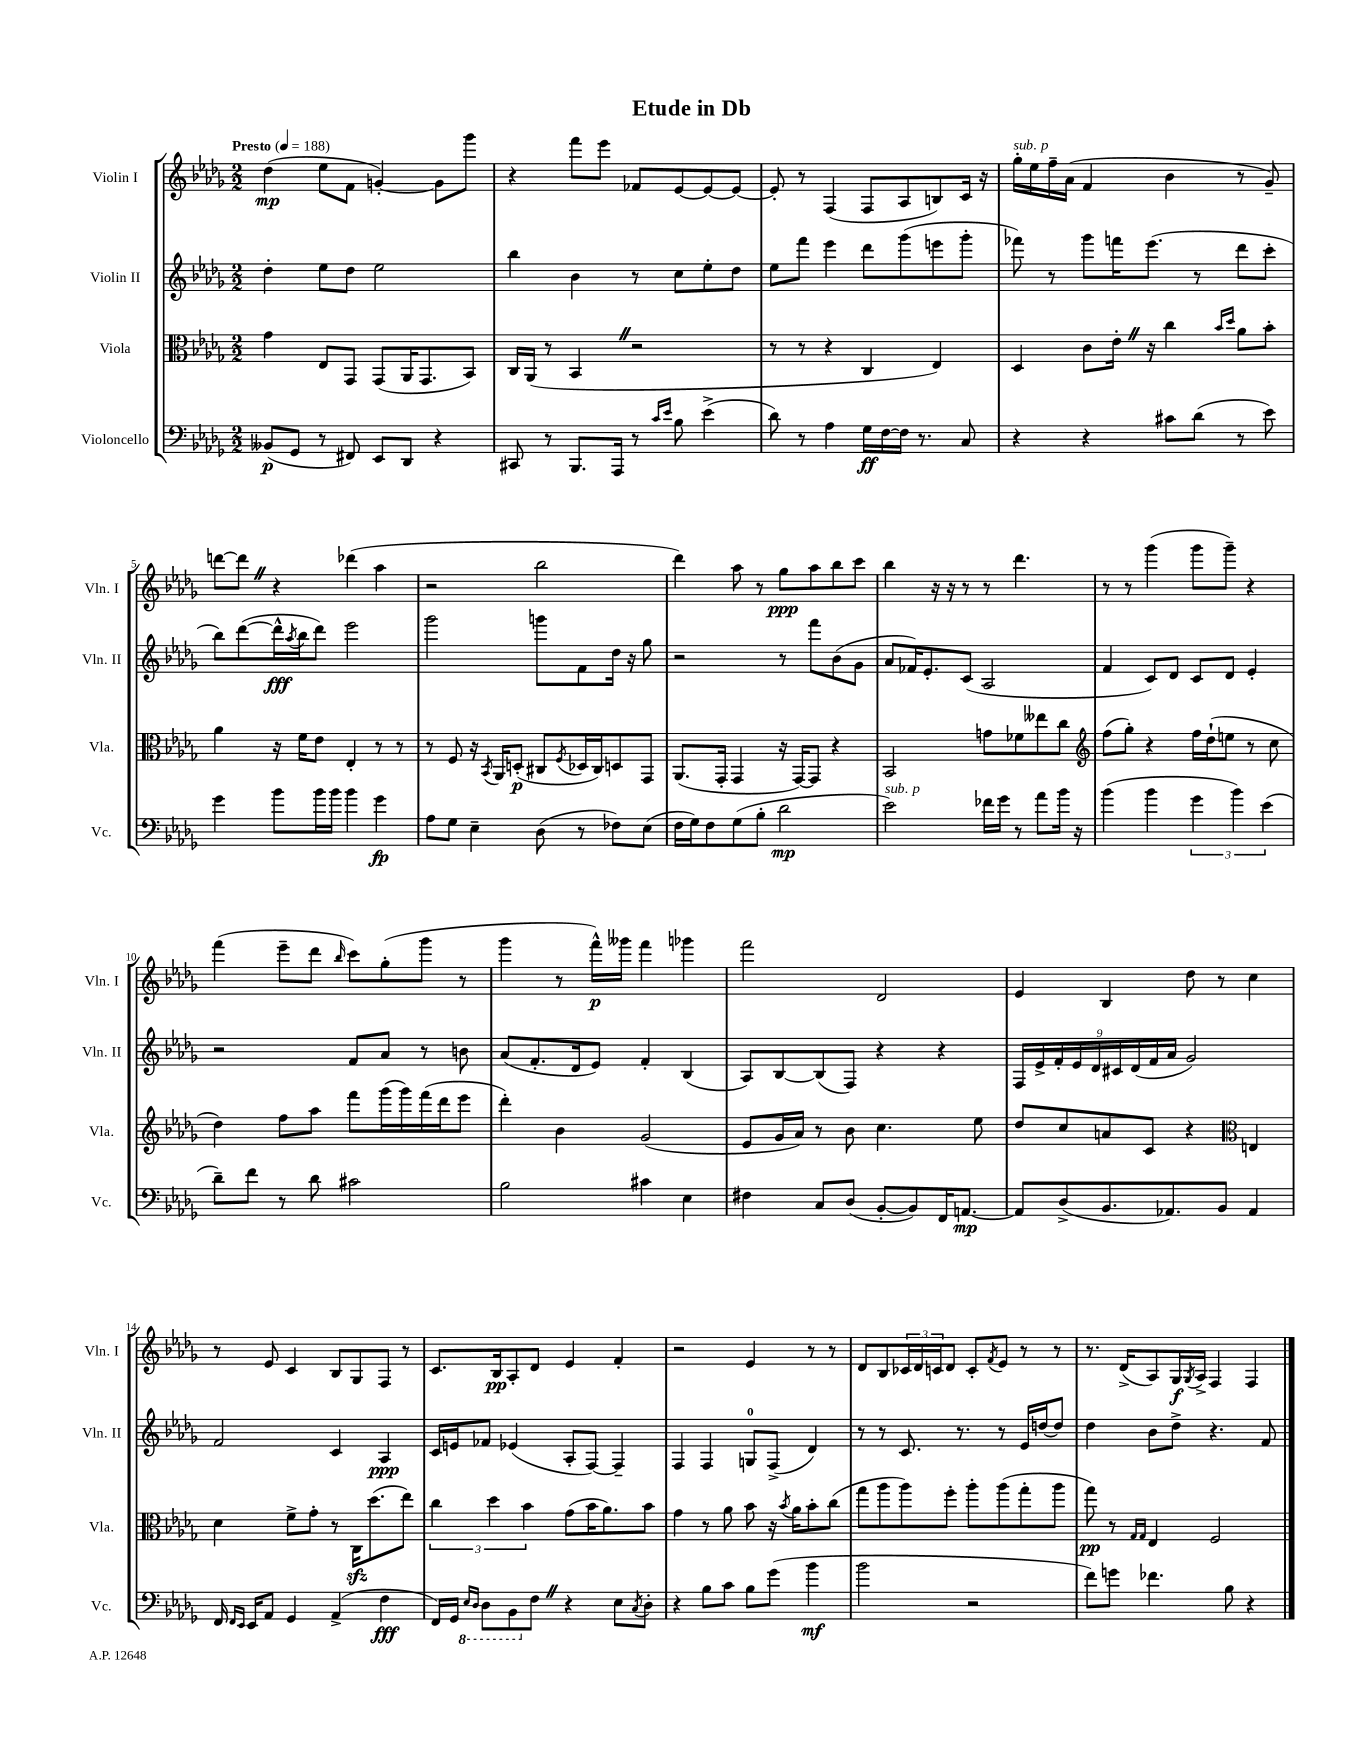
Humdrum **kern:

**kern	**kern	**kern	**kern
*staff4	*staff3	*staff2	*staff1
*clefF4	*clefC3	*clefG2	*clefG2
*k[b-e-a-d-g-]	*k[b-e-a-d-g-]	*k[b-e-a-d-g-]	*k[b-e-a-d-g-]
*M2/2	*M2/2	*M2/2	*M2/2
*MM188	*MM188	*MM188	*MM188
(8BB--	4g-	4dd-'	(4dd-
8GG-	.	.	.
8r	8E-	8ee-	8ee-
8FF#)	8GG-	8dd-	8f
8EE-	(8GG-	2ee-	[4g')
8DD-	16AA-	.	.
.	8.GG-	.	.
4r	.	.	8g]
.	8BB-)	.	8ggg-
=	=	=	=
8CC#	16C	4bb-	4r
.	(16AA-	.	.
8r	8r	.	.
8.BBB-	4BB-	4b-	8fff
.	.	.	8eee-
16AAA-	.	.	.
8r	2r	8r	8f-
16qqc	.	.	.
16qqe-	.	.	.
8B-	.	8cc	[8e-
(4e-^	.	8ee-'	8e-_
.	.	8dd-	8e-_
=	=	=	=
8d-)	8r	8ee-	8e-']
8r	8r	8fff	8r
4A-	4r	4eee-	(4F
16G-	4C	8ddd-	8F
[16F	.	.	.
16F]	.	(8ggg-	8A-
8.r	.	.	.
.	4E-)	8eee	8B)
8C	.	8ggg-'	16c
.	.	.	16r
=	=	=	=
4r	4D-	8fff-)	16gg-'
.	.	.	16ee-
.	.	8r	16ff~
.	.	.	(16a-
4r	8c	8ggg-	4f
.	16e-'	16fff	.
.	16r	(8.eee-	.
8c#	4cc	.	4b-
(8d-	.	8r	.
.	16qqb-	.	.
.	16qqdd-	.	.
8r	8a-	8ddd-	8r
8e-)	8b-'	8ccc'	8g-~)
=	=	=	=
4g-	4a-	8bb-)	[8ddd
.	.	([8ddd-	8ddd]
8b-	16r	16ddd-^^]	4r
.	.	8qaa-	.
.	16f	16bb-	.
16b-	8e-	8ddd-)	.
16b-	.	.	.
4b-	4E-'	2eee-	(4ddd-
4g-	8r	.	4aa-
.	8r	.	.
=	=	=	=
8A-	8r	2ggg-	2r
8G-	8F	.	.
4E-~	16r	.	.
.	8qBB-	.	.
.	16AA-	.	.
.	(8D'	.	.
(8D-	8C#	8ggg	2bb-
.	8qF	.	.
8r	16D-	8f	.
.	16C#)	.	.
8F-)	8D	16dd-	.
.	.	16r	.
(8E-	8GG-	8gg-	.
=	=	=	=
16F	(8.AA-	2r	4ddd-)
16G-)	.	.	.
8F	.	.	.
.	16GG-'	.	.
(8G-	4GG-	.	8aa-
8B-'	.	.	8r
2d-	16r	8r	8gg-
.	[16GG-)	.	.
.	8GG-]	8fff	8aa-
.	4r	(8b-	8bb-
.	.	8g-	8ccc
=	=	=	=
2e-)	2BB-	8a-	4bb-
.	.	16f-)	.
.	.	8.e-'	.
.	.	.	16r
.	.	.	16r
.	.	(8c	8r
16f-	8g	2A-	8r
16g-	.	.	.
8r	8f-	.	4.ddd-
8a-	8ee--	.	.
16b-	8cc	.	.
16r	.	.	.
=	=	=	=
*	*clefG2	*	*
(4b-	(8ff	4f	8r
.	8gg-')	.	8r
4b-	4r	8c)	(4ggg-
.	.	8d-	.
6g-	16ff	8c	8ggg-
.	(16dd-`	.	.
.	8ee	8d-	8ggg-~)
6b-)	.	.	.
.	8r	4e-'	4r
(6e-	.	.	.
.	8cc	.	.
=	=	=	=
8d-~)	4dd-)	2r	(4fff
8f	.	.	.
8r	8ff	.	8eee-~
8d-	8aa-	.	8ddd-
.	.	.	16qqbb-
2c#	8fff	8f	8ccc)
.	(16ggg-	8a-	(8gg-'
.	16ggg-)	.	.
.	(16fff	8r	8ggg-
.	16ddd-	.	.
.	8eee-	8b	8r
=	=	=	=
2B-	4ddd-')	(8a-	4ggg-
.	.	8.f'	.
.	4b-	.	8r
.	.	16d-	.
.	.	8e-)	16fff^^)
.	.	.	16ggg--
4c#	(2g-	4f'	4fff
4E-	.	(4B-	4ggg-
=	=	=	=
4F#	8e-	8A-)	2fff
.	16g-	[8B-	.
.	16a-)	.	.
8C	8r	(8B-]	.
(8D-	8b-	8F)	.
[8BB-'	4.cc	4r	2d-
8BB-])	.	.	.
16FF	.	4r	.
[8.AA	.	.	.
.	8ee-	.	.
=	=	=	=
8AA]	8dd-	18F	4e-
.	.	18e-^	.
.	.	18f'	.
(8D-^	8cc	.	.
.	.	18e-	.
.	.	18d-	.
8.BB-	8a	.	4B-
.	.	18c#	.
.	.	(18d-	.
.	8c	.	.
.	.	18f	.
8.AA-)	.	.	.
.	.	18a-	.
.	4r	2g-)	8dd-
8BB-	.	.	8r
*	*clefC3	*	*
4AA-	4E	.	4cc
=	=	=	=
16FF	4d-	2f	8r
16qqFF	.	.	.
16qqEE-	.	.	.
16EE-	.	.	.
8AA-	.	.	8e-
4GG-	8f^	.	4c
.	8g-'	.	.
(4AA-^	8r	4c	8B-
.	16C	.	8G-
.	(8.dd-	.	.
4F	.	4A-	8F
.	8ee-)	.	8r
=	=	=	=
16FF)	6cc	16c	8.c
16GG-	.	16e	.
16qqEE-	.	.	.
16qqDD-	.	.	.
8DD-	.	8f-	.
.	6dd-	.	.
.	.	.	16B-
8BBB-	.	(4e-	8A-'
.	6b-	.	.
8F	.	.	8d-
4r	(8g-	8A-'	4e-
.	16b-	[8F)	.
.	8.a-)	.	.
8E-	.	4F~]	4f'
8qC	.	.	.
8D-'	8b-	.	.
=	=	=	=
4r	4g-	4F	2r
8B-	8r	4F	.
8c	8a-	.	.
8B-	8b-	8G	4e-
(8g-	16r	(8F^	.
.	8qb-	.	.
.	16a-	.	.
4b-	8b-'	4d-)	8r
.	(8cc	.	8r
=	=	=	=
2b-	8gg-	8r	8d-
.	8aa-	8r	8B-
.	8aa-)	8.c	24c-
.	.	.	24d-
.	.	.	24c
.	8ff'	.	8d-
.	.	8.r	.
2r	8aa-'	.	8c'
.	.	.	8qf
.	(8aa-	8r	8e-
.	8gg-'	16e-	8r
.	.	[16dd	.
.	8aa-	8dd]	8r
=	=	=	=
8f)	8gg-)	4dd-	8.r
8g	8r	.	.
.	.	.	(16d-^
.	16qqG-	.	.
.	16qqG-	.	.
4.f-	4E-	8b-	8A-)
.	.	8dd-^	16G-
.	.	.	8qG-
.	.	.	16A-^
.	2F	4.r	4F
8B-	.	.	.
4r	.	.	4F
.	.	8f	.
==	==	==	==
*-	*-	*-	*-
